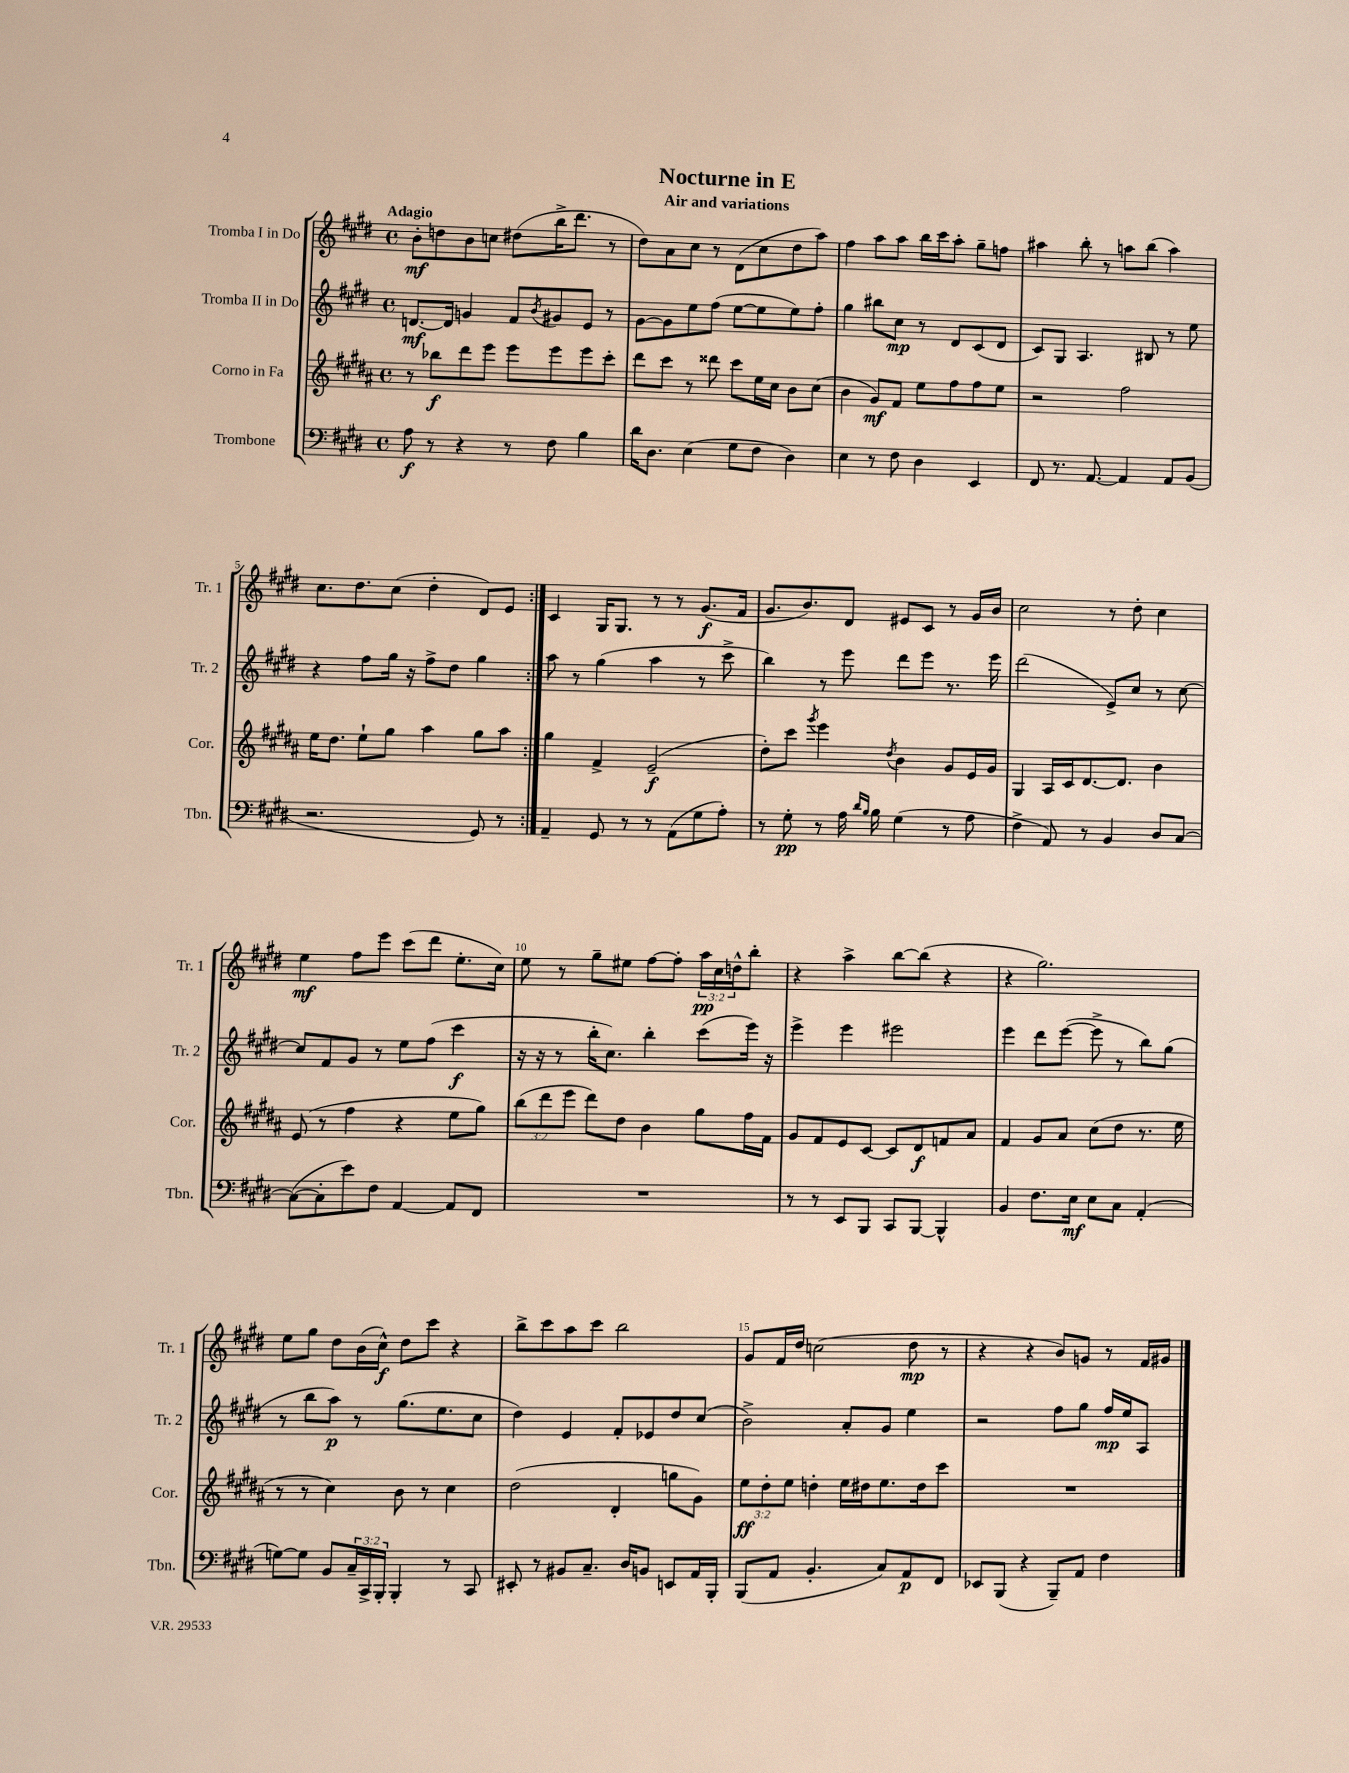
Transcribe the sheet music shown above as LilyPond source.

\header { title = "Nocturne in E" subtitle = "Air and variations" }
<<
\new StaffGroup <<
\new Staff = "s0" \with { instrumentName = "Tromba I in Do" shortInstrumentName = "Tr. 1" } {
    \clef treble \key e \major \defaultTimeSignature \time 4/4 \override Staff.TupletNumber.text = #tuplet-number::calc-fraction-text \tempo "Adagio"
    \repeat volta 2 { b'8-.\mf d''8 b'8 c''8 dis''8( b''16-> dis'''8. r8 |
    dis''8) a'8 cis''8 r8 dis'8( cis''8 dis''8 a''8) |
    fis''4 a''8 a''8 b''16 cis'''16 a''8-. gis''8-- f''8 |
    ais''4 b''8-. r8 a''8 b''8( a''4) |
    cis''8. dis''8. cis''8( dis''4-. dis'8) e'8 | }
    cis'4 gis16 gis8. r8 r8 gis'8.\f( fis'16 |
    gis'8. b'8.) dis'8 eis'8 cis'8 r8 gis'16 b'16 |
    cis''2 r8 dis''8-. cis''4 |
    e''4\mf fis''8 e'''8 cis'''8( dis'''8 e''8.-. cis''16) |
    e''8 r8 gis''8-- eis''8 fis''8~ fis''8-. \tuplet 3/2 { a''16\pp cis''16 d''16-^ } b''8-. |
    r4 a''4-> b''8~ b''8( r4 |
    r4 gis''2.) |
    e''8 gis''8 dis''8 b'16( cis''16-^\f) dis''8 cis'''8 r4 |
    b''8-> cis'''8 a''8 cis'''8 b''2 |
    gis'8 fis'16 dis''16 c''2( dis''8\mp r8 |
    r4 r4 b'8) g'8 r8 fis'16 gis'16 \bar "|." |
}
\new Staff = "s1" \with { instrumentName = "Tromba II in Do" shortInstrumentName = "Tr. 2" } {
    \clef treble \key e \major \defaultTimeSignature \time 4/4
    \repeat volta 2 { d'8.~\mf d'16 g'4 fis'8 \acciaccatura { b'8 } gis'8 e'8 r8 |
    gis'8~ gis'8 e''8 fis''8( e''8~ e''8 e''8) fis''8-. |
    gis''4 bis''8 cis''8\mp r8 dis'8 cis'8( dis'8 |
    cis'8) gis8 a4. bis8 r8 e''8 |
    r4 fis''8 gis''16 r16 fis''8-> dis''8 gis''4 | }
    a''8 r8 gis''4( a''4 r8 cis'''8-> |
    b''4) r8 e'''8 dis'''8 e'''8 r8. e'''16 |
    dis'''2( e'8->) cis''8 r8 cis''8~ |
    cis''8 fis'8 gis'8 r8 e''8 fis''8( cis'''4\f |
    r16 r16 r8 b''16-. cis''8.) b''4-. cis'''8( e'''16) r16 |
    e'''4-> e'''4 eis'''2 |
    e'''4 dis'''8 e'''8~( e'''8-> r8 b''8) gis''8( |
    r8 b''8 a''8\p) r8 gis''8.( e''8. cis''8 |
    dis''4) e'4 fis'8-. ees'8 dis''8 cis''8( |
    b'2->) a'8-. gis'8 e''4 |
    r2 fis''8 gis''8 fis''16\mp e''16 a8 \bar "|." |
}
\new Staff = "s2" \with { instrumentName = "Corno in Fa" shortInstrumentName = "Cor." } {
    \clef treble \key b \major \defaultTimeSignature \time 4/4 \override Staff.TupletNumber.text = #tuplet-number::calc-fraction-text
    \repeat volta 2 { r8 bes''8\f dis'''8 e'''8 e'''8 e'''8 e'''8 cis'''8-. |
    dis'''8 cis'''8 r8 disis'''8 cis'''8 e''16 cis''16 b'8 cis''8( |
    b'4 gis'8\mf) fis'8 e''8 fis''8 fis''8 e''8 |
    r2 fis''2 |
    e''16 dis''8. e''8-! gis''8 ais''4 gis''8 ais''8 | }
    gis''4 fis'4-> e'2--\f( |
    dis''8-.) cis'''8 \acciaccatura { gis'''8 } e'''4 \acciaccatura { dis''8 } b'4 gis'8 e'16 gis'16 |
    gis4 ais16 cis'16 dis'8.~ dis'8. b'4 |
    e'8( r8 fis''4 r4 e''8 gis''8) |
    \tuplet 3/2 { b''8( dis'''8 e'''8 } dis'''8) dis''8 b'4 gis''8 fis''16 fis'16 |
    gis'8 fis'8 e'8 cis'8~ cis'8 dis'8\f f'8 ais'8 |
    fis'4 gis'8 ais'8 cis''8( dis''8 r8. e''16 |
    r8 r8 cis''4) b'8 r8 cis''4 |
    dis''2( dis'4-. g''8 gis'8) |
    \tuplet 3/2 { e''8\ff dis''8-. e''8 } d''4-. e''16 dis''16 e''8. dis''16 cis'''8 |
    R1 \bar "|." |
}
\new Staff = "s3" \with { instrumentName = "Trombone" shortInstrumentName = "Tbn." } {
    \clef bass \key e \major \defaultTimeSignature \time 4/4 \override Staff.TupletNumber.text = #tuplet-number::calc-fraction-text
    \repeat volta 2 { a8\f r8 r4 r8 fis8 b4 |
    dis'16 dis8. e4( gis8 fis8 dis4) |
    e4 r8 fis8 dis4 e,4 |
    fis,8 r8. a,8.~ a,4 a,8 b,8( |
    r2. gis,8) r8 | }
    a,4-- gis,8 r8 r8 a,8( gis8 a8-.) |
    r8 gis8-.\pp r8 a16 \grace { dis'16 b16 } b16 gis4( r8 a8 |
    fis4-> a,8) r8 b,4 dis8 cis8~ |
    cis8~( cis8-. e'8) fis8 a,4~ a,8 fis,8 |
    R1 |
    r8 r8 e,8 b,,8 cis,8 b,,8~ b,,4-^ |
    b,4 fis8. e16\mf e8 cis8 a,4-.( |
    g8~) g8 b,8 \tuplet 3/2 { cis16-- cis,16-> b,,16-. } b,,4-. r8 cis,8 |
    eis,8-. r8 bis,8 cis8.-- dis16 b,8 e,8 a,16 b,,16-. |
    b,,8( a,8 b,4.-. cis8) a,8\p fis,8 |
    ees,8 b,,8( r4 b,,8--) a,8 fis4 \bar "|." |
}
>>
>>
\layout { \context { \Score \override BarNumber.break-visibility = ##(#f #t #t) barNumberVisibility = #(every-nth-bar-number-visible 5) } }
